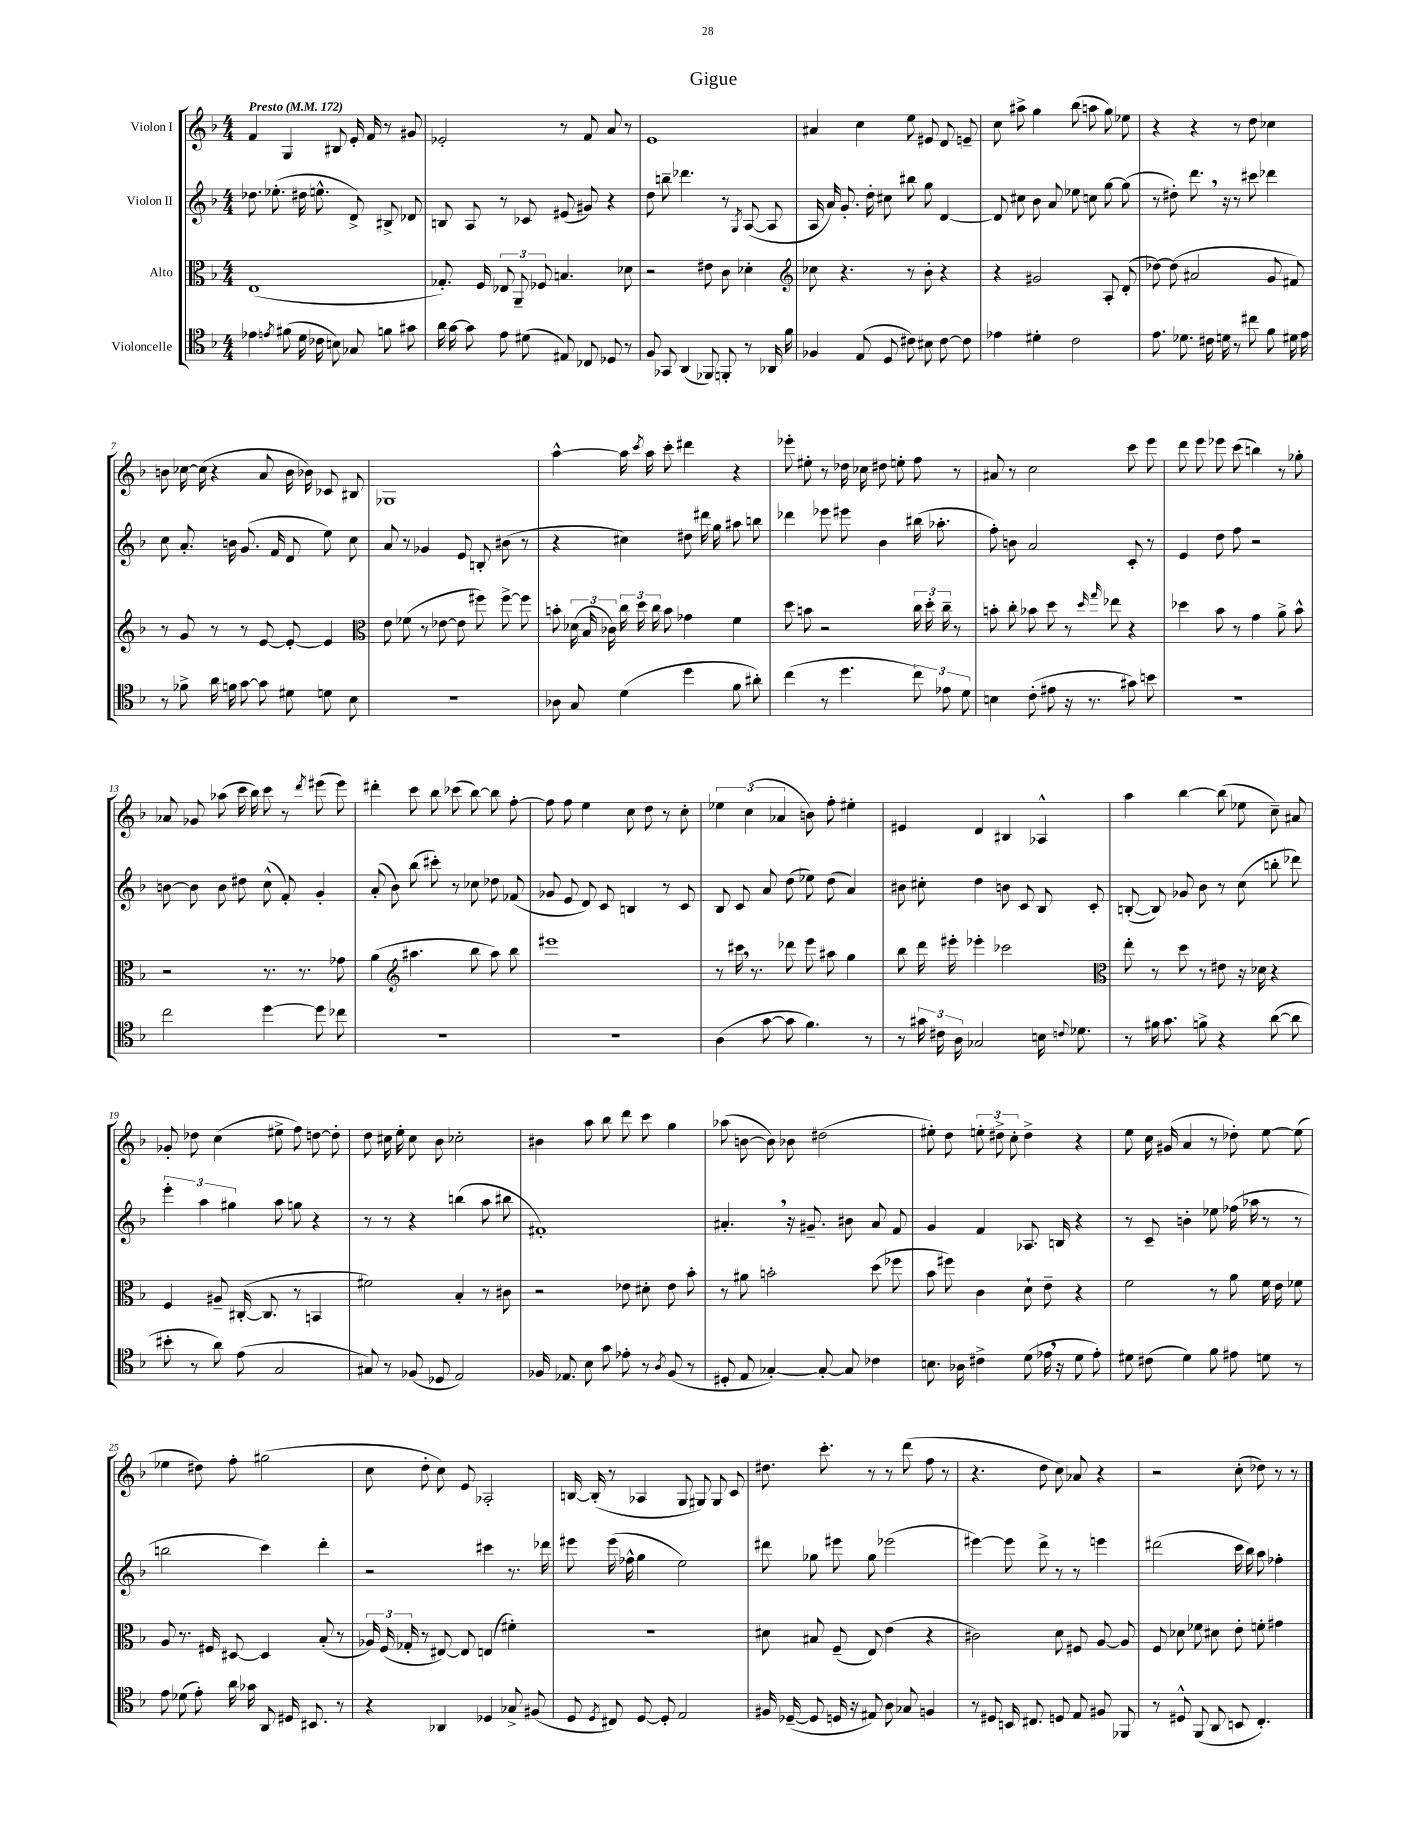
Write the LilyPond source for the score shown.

\header { title = "Gigue" }
<<
\new StaffGroup <<
\new Staff = "s0" \with { instrumentName = "Violon I" } {
    \clef treble \key f \major \numericTimeSignature \time 4/4 \tempo "Presto" 4 = 172
    \autoBeamOff f'4 g4 bis8 e'16-. f'16 r8 gis'8 |
    ees'2-. r8 f'8 a'8 r8 |
    e'1 |
    ais'4 c''4 e''8 eis'8 d'8 e'8-- |
    c''8 ais''8-> g''4 bes''8( a''8 g''8) ees''8 |
    r4 r4 r8 d''8 ces''4 |
    b'8 ces''16~ ces''16( r4 a'8 b'16 bes'16) ces'8 bis8 |
    ges1 |
    a''4~-^ a''16 \acciaccatura { c'''8 } a''16 c'''8-. dis'''4 r4 |
    ees'''8-. eis''8-. r8 des''16 ces''16 dis''8 e''8-. f''8 r8 |
    ais'8 r8 c''2 c'''8 e'''8 |
    d'''8 e'''8 ees'''8 c'''8( b''4) r8 ges''8-. |
    aes'8 ges'8 aes''8( c'''16 bes''16) c'''8 r8 \acciaccatura { d'''8 } eis'''8( eis'''8) |
    dis'''4-. c'''8 bes''8 ces'''8( bes''8~) bes''8 f''8~-. |
    f''8 f''8 e''4 c''8 d''8 r8 c''8-. |
    \tuplet 3/2 { ees''4 c''4( aes'4 } b'8) f''8-. eis''4-. |
    eis'4 d'4 bis4 aes4-^ |
    a''4 bes''4~ bes''8( ees''8 c''8--) ais'8 |
    ges'8-. des''8 c''4( eis''8-> f''8) d''8~ d''8-. |
    d''8 cis''16 e''16-. cis''8 bes'8 ces''2-. |
    bis'4 a''8 bes''8 d'''8 c'''8 g''4 |
    aes''8( b'8~ b'8) bes'8 dis''2( |
    eis''8-.) d''8 \tuplet 3/2 { e''8-. dis''8-> c''8-. } dis''4-> r4 |
    e''8 c''16 gis'16( a'4 r8 des''8-.) e''8~ e''8( |
    ees''4 dis''8) f''8-. gis''2( |
    c''8 d''8-. c''8) e'8 aes2-. |
    b16~ b16-.( r8 aes4 g8 gis8) gis8 c'8 |
    dis''8. c'''8.-. r8 r8 d'''8( f''8 r8 |
    r4. d''8 c''8) aes'8 r4 |
    r2 c''8-.( des''8) r8 r8 \bar "|." |
}
\new Staff = "s1" \with { instrumentName = "Violon II" } {
    \clef treble \key f \major \numericTimeSignature \time 4/4
    \autoBeamOff des''8. ees''8.-.( dis''16 e''8.-^ d'8->) bis8-> des'8 |
    b8 a8 r8 ces'8 eis'8( gis'8) r4 |
    d''8 b''8-- des'''4. r8 \acciaccatura { g8 } a8~( a8 |
    a16 a'16) g'8.-. d''16-. cis''8 bis''8 g''8 d'4~ |
    d'8 cis''8 bes'8 a'8 ees''8 c''8 g''8~ g''8( |
    r8 dis''8-.) d'''8. \breathe r16 r8 cis'''8 des'''4 |
    c''8 a'8.-. b'16 g'8.( f'16 d'8 e''8) c''8 |
    a'8 r8 ges'4 e'8 b8-. bis'8( r8 |
    r4 cis''4) dis''8 dis'''16 g''16 ais''8 b''8 |
    des'''4 ees'''8 eis'''8 bes'4 bis''16( aes''8.-. |
    f''8-.) b'8 a'2 c'8-. r8 |
    e'4 d''8 f''8 r2 |
    b'8~ b'8 b'8 dis''8 c''8-^( f'8-.) g'4-. |
    a'8-.( bes'8) bes''8( cis'''8-.) r8 ces''8 des''8 fes'8( |
    ges'8 e'8 d'8) c'8 b4 r8 c'8 |
    bes8 c'8 a'8 d''8( ees''8) d''8( a'4) |
    bis'8 cis''8-. d''4 b'8 c'8 bes8 c'8-. |
    b8~-.( b8) ges'8 bes'8 r8 c''8( b''8-. des'''8) |
    \tuplet 3/2 { e'''4-. a''4 gis''4 } a''8 g''8 r4 |
    r8 r8 r4 b''4( a''8 bis''8 |
    fis'1-.) |
    ais'4.-. \breathe r16 gis'8.-- bis'8 ais'8 f'8 |
    g'4 f'4 aes8. b16 r4 |
    r8 c'8-- b'4-. ees''8 fes''16( aes''16 r8 r8 |
    b''2 c'''4) d'''4-. |
    r2 cis'''4 r8. des'''16 |
    eis'''8 eis'''16( fes''16-^ g''4 e''2) |
    dis'''8 ges''8 eis'''8 ges''8 ees'''2( |
    eis'''4~) eis'''8 d'''8-> r8 r8 e'''4 |
    dis'''2( c'''16 bes''16) a''8 fes''4-. \bar "|." |
}
\new Staff = "s2" \with { instrumentName = "Alto" } {
    \clef alto \key f \major \numericTimeSignature \time 4/4
    \autoBeamOff e1( |
    ges8.-.) f16 \tuplet 3/2 { ees8 a,8-- fes8 } b4. des'8 |
    r2 eis'8 c'8 des'4-. |
    \clef treble ces''8 r4. r8 bes'8-. r4 |
    r4 gis'2 a8-. d'8-.( |
    des''8~) des''8( ais'2 g'8 fis'8) |
    r8 g'8 r8 r8 e'8~ e'8~-. e'4 |
    \clef alto e'8 fes'8( r8 ees'8~ ees'8 fis''8) fis''8~-> fis''8 |
    b'8-. \tuplet 3/2 { des'16( bes16 ces'16) } \tuplet 3/2 { c''16 d''16 c''16 } b'8 ges'4 f'4 |
    d''8 b'8 r2 \tuplet 3/2 { c''16 d''16-. c''16-- } r8 |
    b'8-. c''8-. bes'8 d''8 r8 \grace { d''16 g''16 } ees''8 r4 |
    des''4 bes'8 r8 g'4 a'8-> bes'8-^ |
    r2 r8. r8. ges'8 |
    a'4( \clef treble ais''4. bes''8 ais''8) bes''8 |
    eis'''1 |
    r8 cis'''16 \breathe r8. des'''8 e'''8 ais''8 g''4 |
    bes''8 d'''16 eis'''16-. ees'''4-. ces'''2 |
    \clef alto e''8-. r8 d''8 r8 eis'8 r16 des'16 r4 |
    f4 ais8-- cis16~-.( cis8. r8 b,4 |
    fis'2) bes4-. r8 cis'8 |
    r2 ees'8 dis'8-. ees'8 bes'8-. |
    r8 ais'8 b'2-. d''8( fes''8 |
    bes'8 fis''8) c'4 d'8-! e'8-- r4 |
    f'2 r8 a'8 f'16 e'16 fes'8 |
    a8 r8. fis16 dis8~ dis4 bes8-.( r8 |
    \tuplet 3/2 { aes16) f16( ges16-. } r8 eis8~) eis8 e4( fis'4-.) |
    R1 |
    dis'8 bis8 f8--( e8) e'4( r4 |
    cis'2) d'8 fis8 a8~ a8 |
    f8 des'8 fes'8 dis'8 e'8-. f'8-. gis'4 \bar "|." |
}
\new Staff = "s3" \with { instrumentName = "Violoncelle" } {
    \clef tenor \key f \major \numericTimeSignature \time 4/4
    \autoBeamOff ees'4 \acciaccatura { e'8 } fis'8( d'16 ces'16 b8) ges8 f'8 gis'8 |
    a'16 g'16~ g'8 e'8 dis'8( eis8) ces8 des8 r8 |
    f8 ges,8 a,4( fes,8) f,8-. r8 aes,16 f'16 |
    fes4 e8( d8 cis'8) bis8 cis'8~ cis'8 |
    ees'4 dis'4-. c'2 |
    e'8. des'8. cis'16 d'16 r8 cis''8 f'8 dis'16 e'16 |
    r8 fes'8-> a'16 f'16 g'8~ g'8 dis'8 d'8 bes8 |
    r1 |
    aes8 g8 d'4( d''4 f'8 ais'8-.) |
    c''4( r8 d''4. \tuplet 3/2 { c''8) ees'8 d'8 } |
    b4 c'8-.( eis'8 r16 r8. gis'8) b'8 |
    R1 |
    c''2 d''4~ d''8 ces''8 |
    R1 |
    R1 |
    a4( g'8~ g'8 f'4.) r8 |
    r8 \tuplet 3/2 { gis'16 cis'16 a16 } ges2 b16 \appoggiatura { c'8 } des'8. |
    r8 fis'16 g'8. f'8-> r4 a'8~( a'8 |
    bis'8-. r8 a'8) e'8( g2 |
    gis8) r8 fes8( des8 e2) |
    fes16 ees8. bes8 g'8 ees'8-. r8 \acciaccatura { a8 } fes8( r8 |
    dis8-. e8 ges4~-.) ges8~-. ges8 ces'4 |
    b8. aes16 cis'4-> d'8( ees'16 \breathe r16 d'8 ees'8-.) |
    dis'8 cis'8( dis'4) f'8 eis'8 d'8 r8 |
    e'8 des'8( e'8-.) a'16 ges'16 a,8 dis16 bis,8. r8 |
    r4 aes,4 des4 ges8-> fis8( |
    d8 \acciaccatura { d8 } cis8) d8~ d8-. e2 |
    fis16 des16~--( des8 d16 r16 eis8) a8 ges8 f4 |
    r8 dis8 b,16 cis8. d8 e8 fis8 fes,8 |
    r8 dis8-^ f,8( a,8 b,8 c4.-.) \bar "|." |
}
>>
>>
